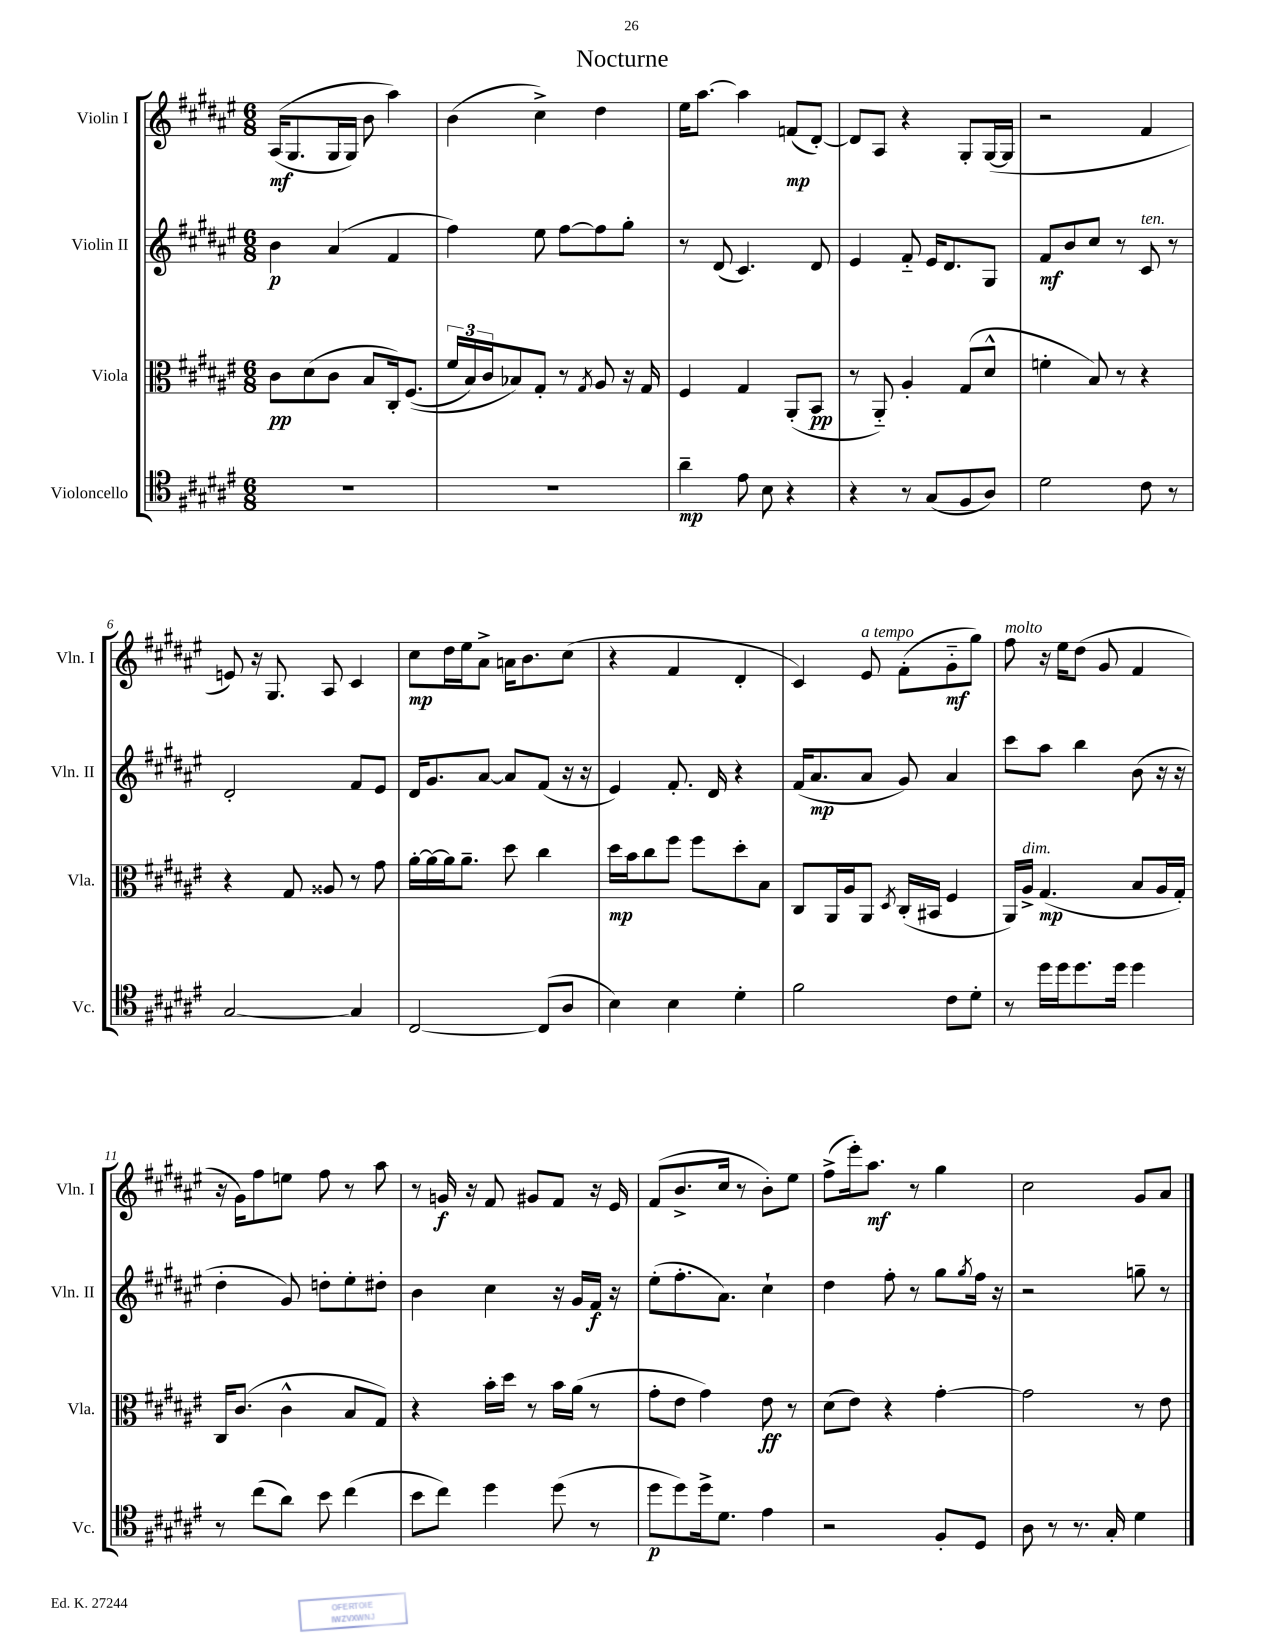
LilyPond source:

\header { title = "Nocturne" }
<<
\new StaffGroup <<
\new Staff = "s0" \with { instrumentName = "Violin I" shortInstrumentName = "Vln. I" } {
    \clef treble \key fis \major \numericTimeSignature \time 6/8
    ais16\mf(\( gis8. gis16 gis16) b'8 ais''4\) |
    b'4( cis''4->) dis''4 |
    eis''16 ais''8.~ ais''4 f'8\mp( dis'8~-.) |
    dis'8 ais8 r4 gis8-. gis16~( gis16 |
    r2 fis'4 |
    e'8) r16 gis8. ais8 cis'4 |
    cis''8\mp dis''16 eis''16 ais'8-> a'16 b'8. cis''8( |
    r4 fis'4 dis'4-. |
    cis'4) eis'8^\markup { \italic "a tempo" } fis'8-.( gis'8-_\mf gis''8) |
    fis''8^\markup { \italic "molto" } r16 eis''16 dis''8( gis'8 fis'4 |
    r16 gis'16) fis''8 e''8 fis''8 r8 ais''8 |
    r8 g'16\f r16 fis'8 gis'8 fis'8 r16 eis'16 |
    fis'8( b'8.-> cis''16 r8 b'8-.) eis''8 |
    fis''8->( eis'''16-.) ais''8.\mf r8 gis''4 |
    cis''2 gis'8 ais'8 \bar "|." |
}
\new Staff = "s1" \with { instrumentName = "Violin II" shortInstrumentName = "Vln. II" } {
    \clef treble \key fis \major \numericTimeSignature \time 6/8
    b'4\p ais'4( fis'4 |
    fis''4) eis''8 fis''8~ fis''8 gis''8-. |
    r8 dis'8( cis'4.) dis'8 |
    eis'4 fis'8-_ eis'16 dis'8. gis8 |
    fis'8\mf b'8 cis''8 r8 cis'8^\markup { \italic "ten." } r8 |
    dis'2-. fis'8 eis'8 |
    dis'16 gis'8. ais'8~ ais'8 fis'8( r16 r16 |
    eis'4) fis'8.-. dis'16 r4 |
    fis'16( ais'8.\mp ais'8 gis'8) ais'4 |
    cis'''8 ais''8 b''4 b'8( r16 r16 |
    dis''4-. gis'8) d''8-. eis''8-. dis''8-. |
    b'4 cis''4 r16 gis'16 fis'16\f r16 |
    eis''8-.( fis''8.-. ais'8.) cis''4-! |
    dis''4 fis''8-. r8 gis''8 \acciaccatura { gis''8 } fis''16 r16 |
    r2 g''8-- r8 \bar "|." |
}
\new Staff = "s2" \with { instrumentName = "Viola" shortInstrumentName = "Vla." } {
    \clef alto \key fis \major \numericTimeSignature \time 6/8
    cis'8\pp dis'8( cis'8 b8 cis16-.) fis8.(\( |
    \tuplet 3/2 { fis'16 b16) cis'16 } bes8\) gis8-. r8 \acciaccatura { gis8 } ais8 r16 gis16 |
    fis4 gis4 ais,8-.( b,8\pp |
    r8 ais,8-_) ais4-. gis8( dis'8-^ |
    f'4-. b8) r8 r4 |
    r4 gis8 aisis8 r8 gis'8 |
    ais'16~-. ais'16~ ais'16 ais'8.-- dis''8 cis''4 |
    dis''16\mp b'16 cis''8 fis''8 fis''8 dis''8-. b8 |
    cis8 ais,16 ais16 ais,8 \acciaccatura { dis8 } cis16-.( bis,16 fis4 |
    ais,16) ais16->^\markup { \italic "dim." } gis4.\mp( b8 ais16 gis16-.) |
    cis16 cis'8.( cis'4-^ b8 gis8) |
    r4 b'16-. dis''16 r8 b'16 ais'16( r8 |
    gis'8-. eis'8 gis'4) eis'8\ff r8 |
    dis'8( eis'8) r4 gis'4~-. |
    gis'2 r8 eis'8 \bar "|." |
}
\new Staff = "s3" \with { instrumentName = "Violoncello" shortInstrumentName = "Vc." } {
    \clef tenor \key fis \major \numericTimeSignature \time 6/8
    R2. |
    R2. |
    ais'4--\mp eis'8 b8 r4 |
    r4 r8 gis8( fis8 ais8) |
    dis'2 cis'8 r8 |
    gis2~ gis4 |
    cis2~ cis8( ais8 |
    b4) b4 dis'4-. |
    fis'2 cis'8 dis'8-. |
    r8 dis''16 dis''16 dis''8. dis''16 dis''4 |
    r8 cis''8( ais'8) b'8 cis''4( |
    b'8 cis''8) dis''4 dis''8( r8 |
    dis''8\p dis''8) dis''16-> dis'8. eis'4 |
    r2 fis8-. dis8 |
    ais8 r8 r8. gis16-. dis'4 \bar "|." |
}
>>
>>
